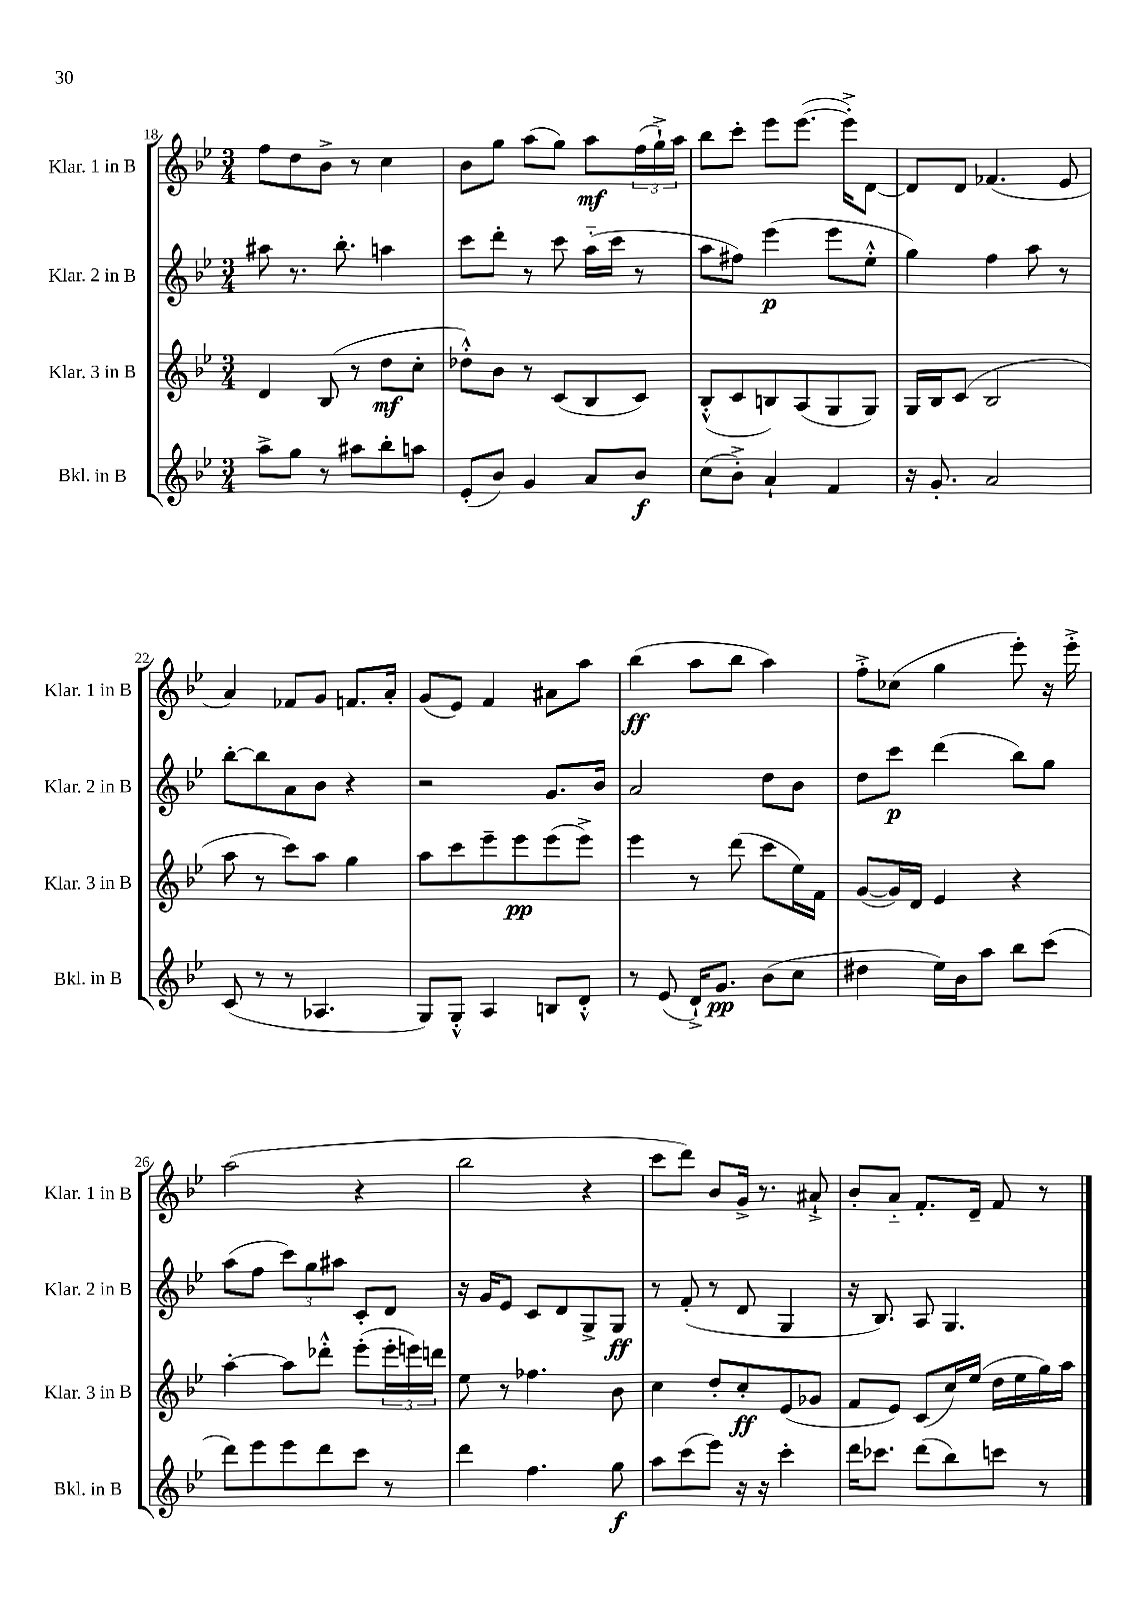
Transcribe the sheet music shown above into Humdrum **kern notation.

**kern	**dynam	**kern	**dynam	**kern	**dynam	**kern	**dynam
*part4	*part4	*part3	*part3	*part2	*part2	*part1	*part1
*staff4	*staff4	*staff3	*staff3	*staff2	*staff2	*staff1	*staff1
*I"Bkl. in B	*	*I"Klar. 3 in B	*	*I"Klar. 2 in B	*	*I"Klar. 1 in B	*
*I'Bkl. in B	*	*I'Klar. 3 in B	*	*I'Klar. 2 in B	*	*I'Klar. 1 in B	*
*clefG2	*	*clefG2	*	*clefG2	*	*clefG2	*
*k[b-e-]	*	*k[b-e-]	*	*k[b-e-]	*	*k[b-e-]	*
*M3/4	*	*M3/4	*	*M3/4	*	*M3/4	*
=18	=18	=18	=18	=18	=18	=18	=18
8aa^\L	.	4d/	.	8aa#X\	.	8ff\L	.
8gg\J	.	.	.	8.r	.	8dd\	.
8r	.	(8B-/	.	.	.	8b-^\J	.
.	.	.	.	8.bb-'\	.	.	.
8aa#X\L	.	8r	.	.	.	8r	.
8bb-'\	.	8dd\L	mf	4aan\	.	4cc\	.
8aan\J	.	8cc'\J	.	.	.	.	.
=19	=19	=19	=19	=19	=19	=19	=19
(8e-'/L	.	8dd-X'^^\L)	.	8ccc\L	.	8b-\L	.
8b-/J)	.	8b-\J	.	8ddd'\J	.	8gg\J	.
4g/	.	8r	.	8r	.	(8aa\L	.
.	.	(8c/L	.	8ccc\	.	8gg\J)	.
8a/L	.	8B-/	.	(16aa\LL	.	8aa\L	mf
.	.	.	.	16ccc\JJ	.	.	.
8b-/J	f	8c/J)	.	8r	.	(24ff\L	.
.	.	.	.	.	.	24gg`^\)	.
.	.	.	.	.	.	24aa\JJ	.
=20	=20	=20	=20	=20	=20	=20	=20
(8cc\L	.	(8B-'^^/L	.	8aa\L	.	8bb-\L	.
8b-'^\J)	.	8c/	.	8ff#X\J)	.	8ccc'\J	.
4a`/	.	8Bn/)	.	(4eee-\	p	8eee-\L	.
.	.	(8A/	.	.	.	([8.eee-\J	.
4f/	.	8G/	.	8eee-\L	.	.	.
.	.	.	.	.	.	16eee-'^\KL])	.
.	.	8G/J)	.	8ee-'^^\J	.	[8d\J	.
=21	=21	=21	=21	=21	=21	=21	=21
16r	.	16G/LL	.	4gg\)	.	8d/L]	.
8.g'/	.	16B-/J	.	.	.	.	.
.	.	(8c/J	.	.	.	8d/J	.
2a/	.	2B-/	.	4ff\	.	(4.f-X/	.
.	.	.	.	8aa\	.	.	.
.	.	.	.	8r	.	8e-/	.
!!LO:LB:g=z
=22	=22	=22	=22	=22	=22	=22	=22
(8c/	.	8aa\	.	[8bb-'\L	.	4a/)	.
8r	.	8r	.	8bb-\]	.	.	.
8r	.	8ccc\L)	.	8a\	.	8f-X/L	.
4.A-X/	.	8aa\J	.	8b-\J	.	8g/J	.
.	.	4gg\	.	4r	.	8.fn/L	.
.	.	.	.	.	.	16a'/Jk	.
=23	=23	=23	=23	=23	=23	=23	=23
8G/L)	.	8aa\L	.	2r	.	(8g/L	.
8G'^^/J	.	8ccc\	.	.	.	8e-/J)	.
4A/	.	8eee-~\	.	.	.	4f/	.
.	.	8eee-\	pp	.	.	.	.
8Bn/L	.	(8eee-\	.	8.g/L	.	8a#X\L	.
8d'^^/J	.	8eee-^\J)	.	.	.	8aa\J	.
.	.	.	.	16b-/Jk	.	.	.
=24	=24	=24	=24	=24	=24	=24	=24
8r	.	4eee-\	.	2a/	.	(4bb-\	ff
(8e-/	.	.	.	.	.	.	.
16d`^/KL)	.	8r	.	.	.	8aa\L	.
8.g/J	pp	.	.	.	.	.	.
.	.	(8ddd\	.	.	.	8bb-\J	.
(8b-\L	.	8ccc\L	.	8dd\L	.	4aa\)	.
8cc\J	.	16ee-\L)	.	8b-\J	.	.	.
.	.	16f\JJ	.	.	.	.	.
=25	=25	=25	=25	=25	=25	=25	=25
4dd#X\	.	([8g/L	.	8dd\L	.	8ff'^\L	.
.	.	16g/L])	.	8ccc\J	p	(8cc-X\J	.
.	.	16d/JJ	.	.	.	.	.
16ee-\LL)	.	4e-/	.	(4ddd\	.	4gg\	.
16b-\J	.	.	.	.	.	.	.
8aa\J	.	.	.	.	.	.	.
8bb-\L	.	4r	.	8bb-\L)	.	8eee-'\)	.
(8ccc\J	.	.	.	8gg\J	.	16r	.
.	.	.	.	.	.	16eee-'^\	.
!!LO:LB:g=z
=26	=26	=26	=26	=26	=26	=26	=26
8ddd\L)	.	[4aa'\	.	(8aa\L	.	(2aa\	.
8eee-\	.	.	.	8ff\J	.	.	.
8eee-\	.	8aa\L]	.	12ccc\L)	.	.	.
.	.	.	.	12gg\	.	.	.
8ddd\	.	8ddd-X'^^\J	.	.	.	.	.
.	.	.	.	12aa#X\J	.	.	.
8ccc\J	.	(8eee-'\L	.	8c'/L	.	4r	.
8r	.	24eee-'\L	.	8d/J	.	.	.
.	.	24eeen\)	.	.	.	.	.
.	.	24dddn\JJ	.	.	.	.	.
=27	=27	=27	=27	=27	=27	=27	=27
4ddd\	.	8ee-\	.	16r	.	2bb-\	.
.	.	.	.	16g/KL	.	.	.
.	.	8r	.	8e-/J	.	.	.
4.ff\	.	4.ff-X\	.	8c/L	.	.	.
.	.	.	.	8d/	.	.	.
.	.	.	.	8G^/	.	4r	.
8gg\	f	8b-\	.	8G/J	ff	.	.
=28	=28	=28	=28	=28	=28	=28	=28
8aa\L	.	4cc\	.	8r	.	8ccc\L	.
(8ccc\	.	.	.	(8f'/	.	8ddd\J)	.
8eee-\J)	.	8dd'/L	.	8r	.	8b-/L	.
16r	.	8cc'/	ff	8d/	.	16g^/Jk	.
16r	.	.	.	.	.	8.r	.
4ccc'\	.	(8e-/	.	4G/	.	.	.
.	.	8g-X/J	.	.	.	8a#X`^/	.
=29	=29	=29	=29	=29	=29	=29	=29
16ddd\KL	.	8f/L	.	16r	.	8b-'/L	.
8.ccc-X\J	.	.	.	8.B-/)	.	.	.
.	.	8e-/J)	.	.	.	8a/J	.
(8ddd\L	.	(8c/L	.	8A/	.	8.f'/L	.
8bb-\)	.	16cc/L)	.	4.G/	.	.	.
.	.	(16ee-/JJ	.	.	.	16d~/Jk	.
8cccn\J	.	16dd\LL	.	.	.	8f/	.
.	.	16ee-\	.	.	.	.	.
8r	.	16gg\)	.	.	.	8r	.
.	.	16aa\JJ	.	.	.	.	.
==	==	==	==	==	==	==	==
*-	*-	*-	*-	*-	*-	*-	*-
